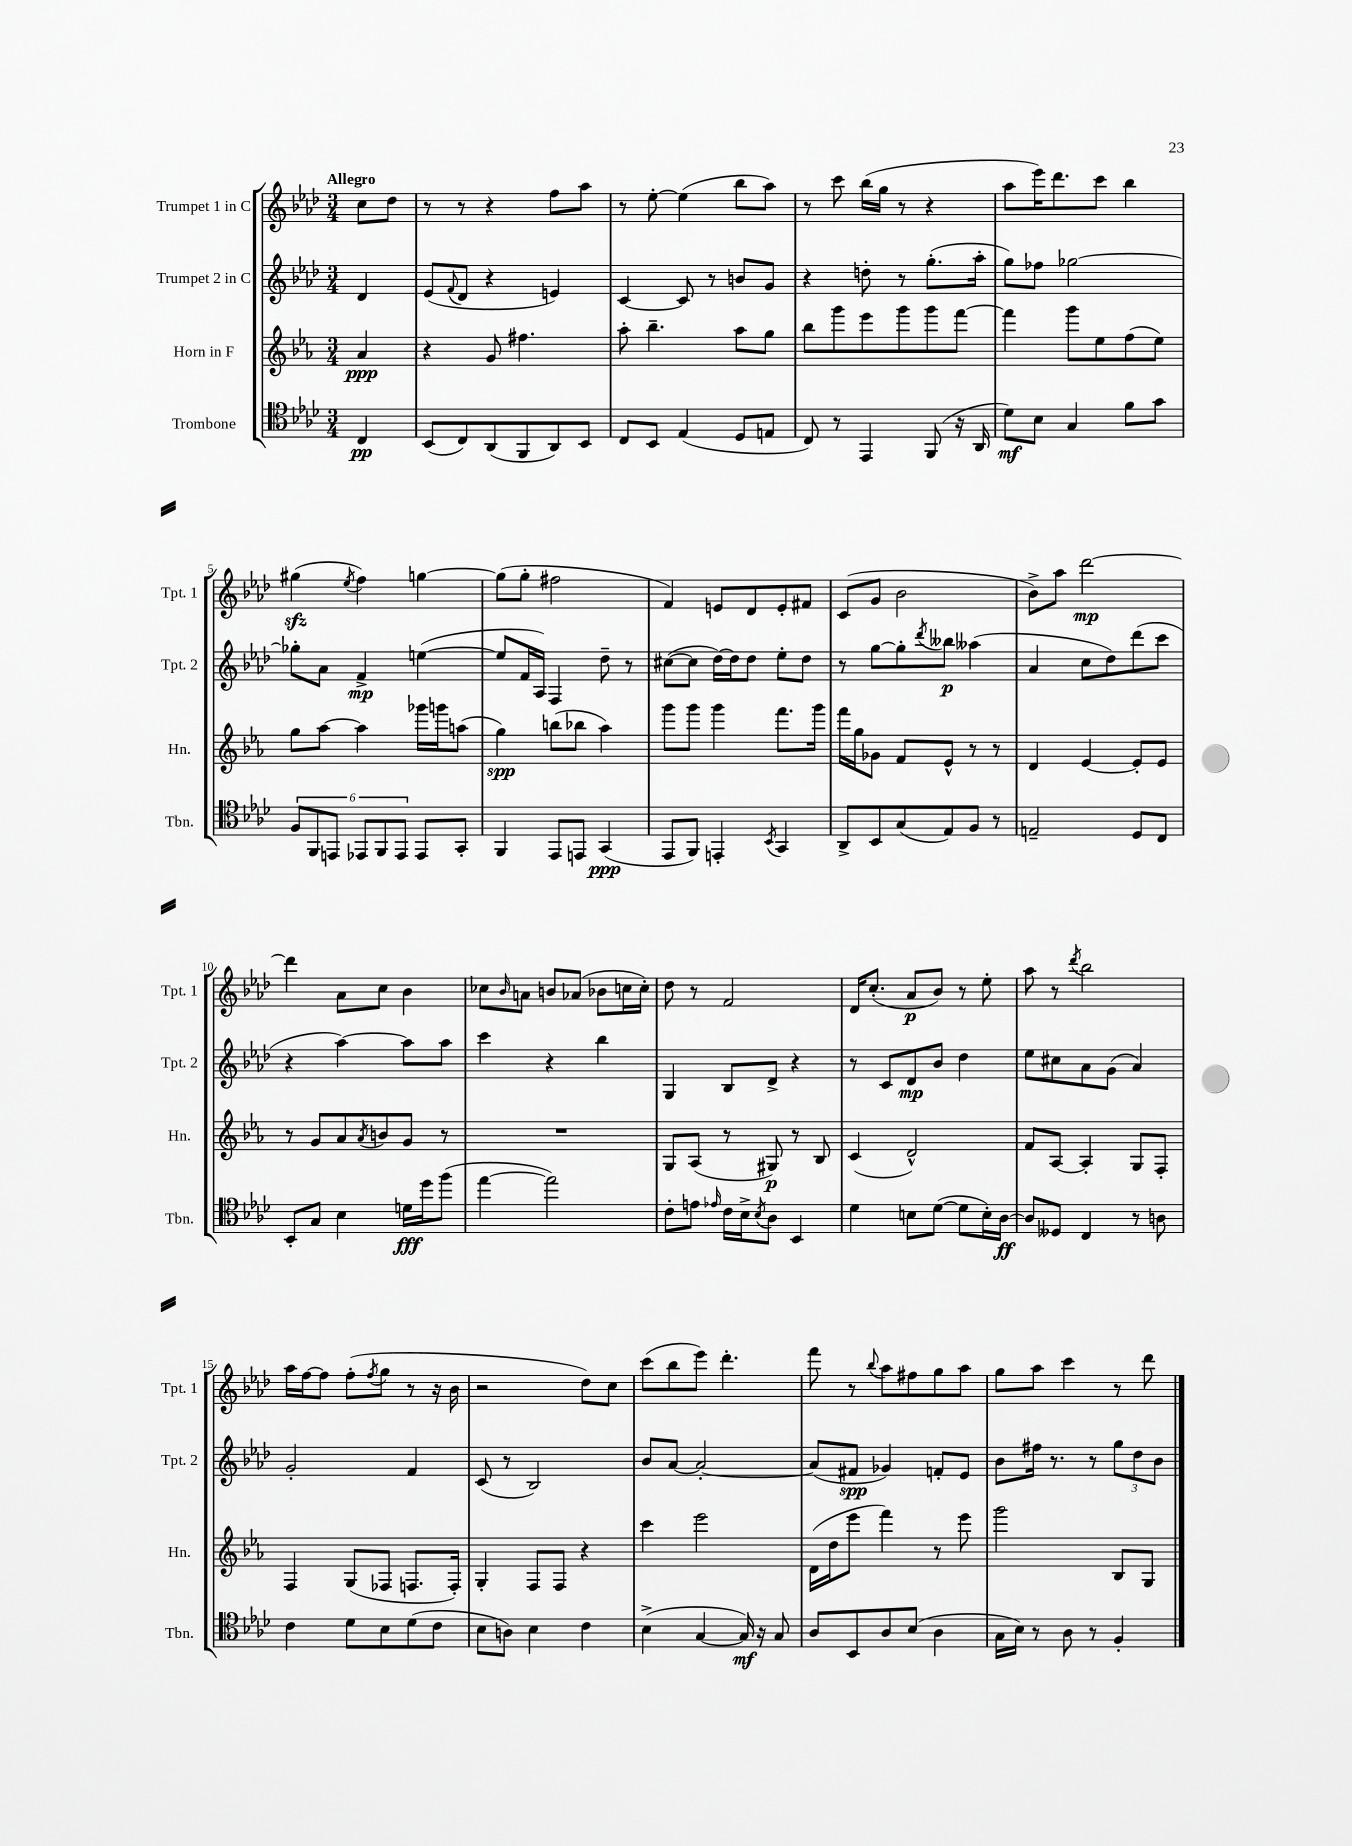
<<
\new StaffGroup <<
\new Staff = "s0" \with { instrumentName = "Trumpet 1 in C" shortInstrumentName = "Tpt. 1" } {
    \clef treble \key aes \major \numericTimeSignature \time 3/4 \partial 4 \tempo "Allegro"
    c''8 des''8 |
    r8 r8 r4 f''8 aes''8 |
    r8 ees''8~-. ees''4( bes''8 aes''8) |
    r8 c'''8 bes''16( g''16 r8 r4 |
    aes''8 ees'''16) des'''8. c'''8 bes''4 |
    gis''4\sfz( \acciaccatura { ees''8 } f''4) g''4~ |
    g''8( g''8-. fis''2 |
    f'4) e'8 des'8 e'8-. fis'8 |
    c'8( g'8 bes'2 |
    bes'8->) aes''8 des'''2~\mp |
    des'''4 aes'8 c''8 bes'4 |
    ces''8 \grace { bes'16 } a'8 b'8 aes'8( bes'8 c''16 c''16-.) |
    des''8 r8 f'2 |
    des'16 c''8.-.( aes'8\p bes'8) r8 ees''8-. |
    aes''8 r8 \acciaccatura { des'''8 } bes''2 |
    aes''16 f''16~ f''8 f''8-.( \acciaccatura { f''8 } g''8 r8 r16 bes'16 |
    r2 des''8) c''8 |
    c'''8( bes''8 ees'''8) des'''4.-. |
    f'''8 r8 \appoggiatura { bes''8 } aes''8 fis''8 g''8 aes''8 |
    g''8 aes''8 c'''4 r8 des'''8 \bar "|." |
}
\new Staff = "s1" \with { instrumentName = "Trumpet 2 in C" shortInstrumentName = "Tpt. 2" } {
    \clef treble \key aes \major \numericTimeSignature \time 3/4 \partial 4
    des'4 |
    ees'8( \appoggiatura { f'8 } des'8 r4 e'4) |
    c'4~ c'8 r8 b'8 g'8 |
    r4 d''8-. r8 g''8.-.( aes''16-. |
    g''8) fes''8 ges''2~ |
    ges''8-. aes'8 f'4->\mp e''4~( |
    e''8 f'16 aes16) f4 des''8-- r8 |
    cis''8~( cis''8 des''16~) des''16 des''8 ees''8-. des''8 |
    r8 g''8~ g''8-. \acciaccatura { des'''8 } beses''8\p aeses''4( |
    aes'4 c''8 des''8) des'''8( c'''8 |
    r4 aes''4~) aes''8 aes''8 |
    c'''4 r4 bes''4 |
    g4 bes8 des'8-> r4 |
    r8 c'8 des'8\mp bes'8 des''4 |
    ees''8 cis''8 aes'8 g'8( aes'4) |
    g'2-. f'4 |
    c'8( r8 bes2) |
    bes'8 aes'8~ aes'2~-. |
    aes'8( fis'8\spp ges'4) f'8-. ees'8 |
    bes'8 fis''16 r8. r8 \tuplet 3/2 { g''8 des''8 bes'8 } \bar "|." |
}
\new Staff = "s2" \with { instrumentName = "Horn in F" shortInstrumentName = "Hn." } {
    \clef treble \key ees \major \numericTimeSignature \time 3/4 \partial 4
    aes'4\ppp |
    r4 g'8 fis''4. |
    aes''8-. bes''4.-- aes''8 g''8 |
    bes''8 g'''8 ees'''8 g'''8 g'''8 f'''8~ |
    f'''4 g'''8 ees''8 f''8( ees''8) |
    g''8 aes''8~ aes''4 ges'''16 g'''16 a''8( |
    g''4\spp) b''8( bes''8 aes''4) |
    g'''8 g'''8 g'''4 f'''8. g'''16 |
    f'''16 g''16 ges'8 f'8 ees'8-^ r8 r8 |
    d'4 ees'4~ ees'8-. ees'8 |
    r8 g'8 aes'8 \acciaccatura { aes'8 } b'8 g'8 r8 |
    R2. |
    g8 aes8( r8 gis8\p) r8 bes8 |
    c'4( d'2-^) |
    f'8 aes8~ aes4-. g8 f8-. |
    f4 g8( fes8 f8. f16-.) |
    g4-. f8 f8 r4 |
    c'''4 ees'''2 |
    d'16( d''16 ees'''8 f'''4) r8 ees'''8 |
    g'''2 bes8 g8 \bar "|." |
}
\new Staff = "s3" \with { instrumentName = "Trombone" shortInstrumentName = "Tbn." } {
    \clef tenor \key aes \major \numericTimeSignature \time 3/4 \partial 4
    c4\pp |
    bes,8( c8) aes,8( f,8 aes,8) bes,8 |
    c8 bes,8 ees4( des8 e8 |
    c8) r8 ees,4 f,8( r16 aes,16 |
    des'8\mf) bes8 g4 f'8 g'8 |
    \tuplet 6/4 { f8 f,8 e,8 ees,8 f,8 ees,8 } ees,8 g,8-. |
    f,4 ees,8 e,8 g,4\ppp( |
    ees,8 f,8) e,4-. \acciaccatura { bes,8 } g,4 |
    aes,8-> bes,8 g8( ees8) f8 r8 |
    e2-- des8 c8 |
    bes,8-. g8 bes4 d'16\fff des''16 f''8( |
    ees''4~ ees''2) |
    c'8-. e'8 \grace { ees'16 } c'16 bes16-> \acciaccatura { bes8 } aes8 bes,4 |
    des'4 b8 des'8~( des'8 b16-.) aes16~\ff |
    aes8 deses8 c4 r8 a8 |
    c'4 des'8 bes8 des'8( c'8 |
    bes8 a8) bes4 c'4 |
    bes4->( g4~ g16\mf) r16 g8 |
    aes8 bes,8 aes8 bes8( aes4 |
    g16 bes16) r8 aes8 r8 f4-. \bar "|." |
}
>>
>>
